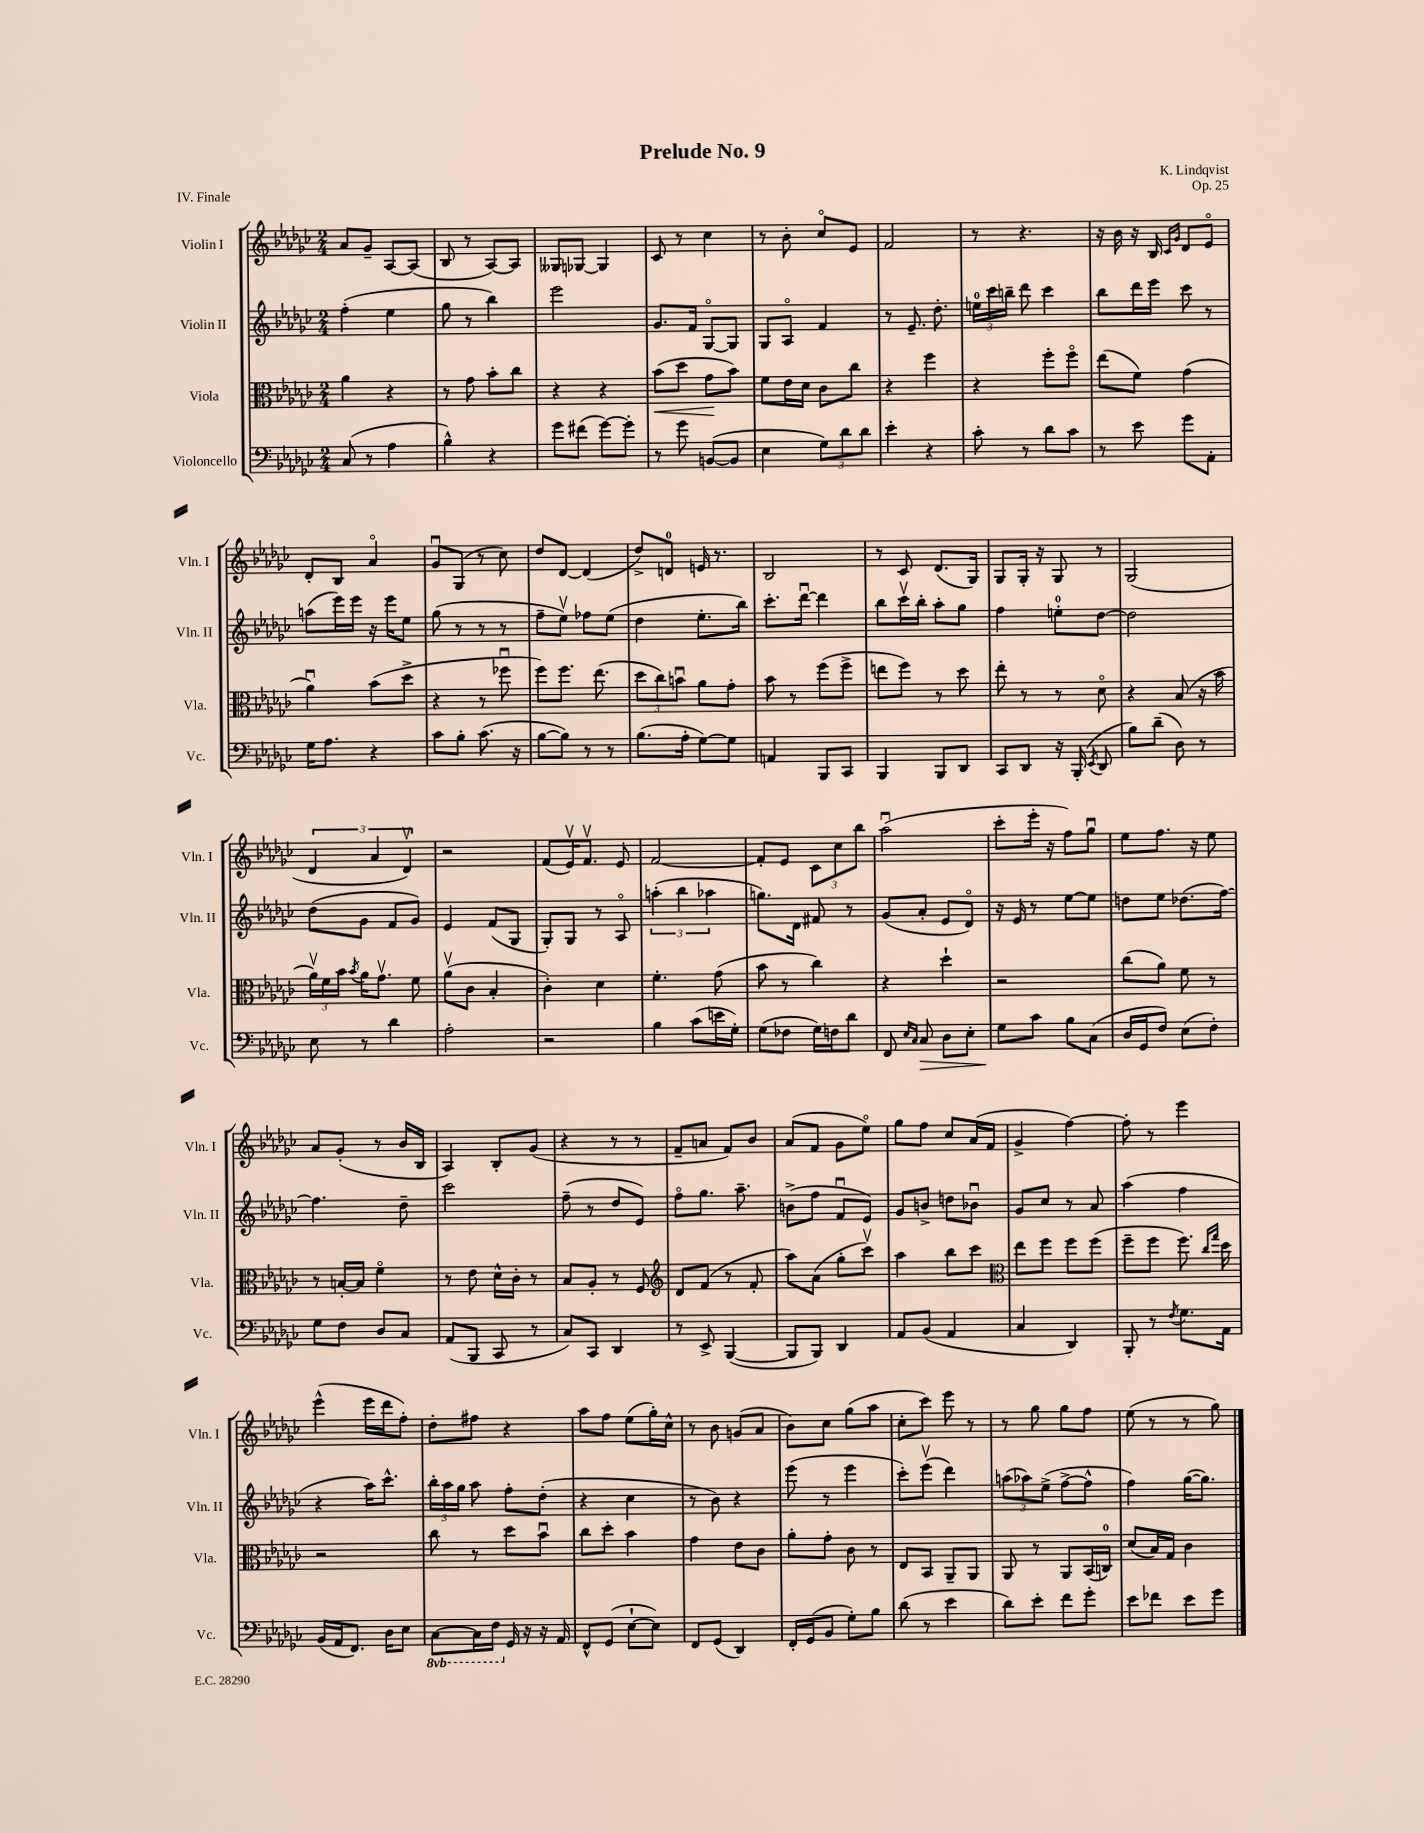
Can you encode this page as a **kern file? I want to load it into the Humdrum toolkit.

**kern	**kern	**kern	**kern
*staff4	*staff3	*staff2	*staff1
*clefF4	*clefC3	*clefG2	*clefG2
*k[b-e-a-d-g-c-]	*k[b-e-a-d-g-c-]	*k[b-e-a-d-g-c-]	*k[b-e-a-d-g-c-]
*M2/4	*M2/4	*M2/4	*M2/4
(8C-	4a-	(4ff'	8a-
8r	.	.	8g-~
4A-	4r	4ee-	[8A-
.	.	.	(8A-]
=	=	=	=
4B-^^)	8r	8gg-	8B-
.	8g-	8r	8r
4r	8b-'	4bb-)	[8A-)
.	8cc-	.	8A-]
=	=	=	=
8g-	4r	2eee-	8G--
(8f#	.	.	[8G-
[8g-)	4r	.	4G-]
8g-']	.	.	.
=	=	=	=
8r	(8b-	8.g-	8c-
8g-	8dd-	.	8r
.	.	16f	.
([8BB	8g-	[8G-o	4cc-
8BB]	8b-)	8G-]	.
=	=	=	=
4E-	8f	8G-	8r
.	16e-	8A-o	8b-'
.	16d-	.	.
12G-)	8c-	4f	8cc-o
12d-	.	.	.
.	8cc-	.	8e-
12d-	.	.	.
=	=	=	=
4e-'	4r	8r	2f
.	.	8.e-~	.
4r	4ff	.	.
.	.	8.dd-'	.
=	=	=	=
8c-'	4r	24ee	8r
.	.	24ccc-	.
.	.	24bb~	.
8r	.	8ddd-	4.r
8d-	8ff'	4ccc-	.
8c-	8ffo	.	.
=	=	=	=
8r	(8ee-	8bb-	16r
.	.	.	16b-
8e-	8f)	16ddd-	16r
.	.	16eee-	16B-
.	.	.	16qqc-
.	.	.	16qqg-
8g-	(4g-	8ccc-	8d-
8AA-'	.	8r	8e-o
=	=	=	=
16G-	4a-u)	(8aa	8d-'
8.A-	.	.	.
.	.	16eee-)	8B-
.	.	16eee-	.
4r	(8b-	16r	4a-o
.	.	16eee-	.
.	8dd-^	8ee-	.
=	=	=	=
8c-	4r	(8gg-	8g-u
8B-'	.	8r	(8G-
(8.c-	8r	8r	8r
.	8ff-u	8r	8cc-)
16r	.	.	.
=	=	=	=
[8B-	8ff)	8ff~	8dd-
8B-])	8.ff	8ee-v)	[8d-
8r	.	8ff-	(4d-]
.	(8.ee-	.	.
8r	.	(8ee-	.
=	=	=	=
(8.B-	12dd-	4dd-	8dd-^)
.	12cc-)	.	.
.	.	.	8d
.	12bu	.	.
16A-'	.	.	.
[8G-)	8a-	8.ee-'	16e
.	.	.	8.r
8G-]	8g-'	.	.
.	.	16bb-)	.
=	=	=	=
4AA	8b-	8.ccc-'	2B-
.	8r	.	.
.	.	[16ddd-u	.
8BBB-	(8ff	4ddd-]	.
8CC-	8ff^	.	.
=	=	=	=
4BBB-	8ee	8bb-	8r
.	8ff)	16ccc-v	8c-
.	.	16bb-'	.
8BBB-	8r	8aa-'	(8.d-
8DD-	8dd-	8gg-	.
.	.	.	16G-)
=	=	=	=
8CC-	8ee-'	4ff	8G-
8DD-	8r	.	16G-'
.	.	.	16r
16r	8r	8ee'	8G-
(16BBB-'	.	.	.
8qEE-	.	.	.
8DD-	8d-o	[8dd-	8r
=	=	=	=
8B-)	4r	2dd-]	(2G-
(8d-~	.	.	.
8D-)	(8B-	.	.
8r	16r	.	.
.	16b-	.	.
=	=	=	=
8E-	24a-v)	(8dd-	6d-
.	24f	.	.
.	24b-	.	.
.	8qb-	.	.
8r	16a-	8g-	.
.	.	.	6a-
.	8.g-v	.	.
4d-	.	8f	.
.	.	.	6d-v)
.	8f	8g-)	.
=	=	=	=
2A-'	(8a-v	4e-	2r
.	8c-	.	.
.	4B-'	(8f	.
.	.	8G-	.
=	=	=	=
2r	4c-')	8G-')	(8f
.	.	8G-	16e-v)
.	.	.	8.fv
.	4d-	8r	.
.	.	8A-o	8e-
=	=	=	=
4B-	4.f'	(6aa'	[2f
.	.	6bb-	.
(8c-	.	.	.
.	.	6aa-	.
16e	(8g-	.	.
16G-')	.	.	.
=	=	=	=
(8G-	8b-	8.gg)	8f']
8F-	8r	.	8e-
.	.	16d-	.
16G-)	4cc-)	8f#	12c-
16F	.	.	.
.	.	.	12cc-
8d-	.	8r	.
.	.	.	12bb-
=	=	=	=
8FF	4r	(8g-	(2aa-u
16qqE-	.	.	.
16qqC-	.	.	.
8C-	.	8a-'	.
8D-	4dd-`	8e-	.
8E-'	.	8d-o)	.
=	=	=	=
8G-	2r	16r	8ccc-'
.	.	16e-	.
8c-	.	8r	16eee-'
.	.	.	16r
8B-	.	[8ee-	8ff)
(8C-	.	8ee-]	8gg-u
=	=	=	=
16D-	(8cc-	8dd	8ee-
16GG-	.	.	.
8F)	8a-)	8ee-	8.ff
(8E-	8f	(8.dd-	.
.	.	.	16r
8F')	8r	.	8ee-
.	.	[16ff)	.
=	=	=	=
8G-	8r	4.ff]	8a-
8F	[16B'	.	(8g-'
.	16B]	.	.
8D-	4fo	.	8r
8C-	.	8dd-~	16b-
.	.	.	16B-
=	=	=	=
(8AA-	8r	2ccc-	4A-)
8BBB-	8e-	.	.
8CC-	16d-^^	.	8B-'
.	16c-'	.	.
8r	8r	.	(8g-
=	=	=	=
8C-)	8B-	(8ff~	4r
8CC-	8A-'	8r	.
4DD-	8r	8dd-	8r
.	8F	8e-)	8r
=	=	=	=
*	*clefG2	*	*
8r	8d-	8ffo	8f~
8EE-^	(8f	8.gg-	8a
([4BBB-	8r	.	8f)
.	.	8.aa-~	.
.	8f'	.	8b-
=	=	=	=
8BBB-]	8aa-)	(8b^	(8a-
8BBB-)	(8a-	8ff	8f
4DD-	8gg-'	8fu	8g-
.	8ccc-v)	8e-)	8ee-o)
=	=	=	=
8AA-	4aa-	8g-	8gg-
(8BB-	.	8b^	8ff
4AA-	8bb-	8dd	8cc-
.	8ccc-	8b-u	(16a-
.	.	.	16f
=	=	=	=
*	*clefC3	*	*
4C-	8ee-	8g-	4g-^
.	8ff	8cc-	.
4DD-)	8ff	8r	[4ff)
.	(8ff	8a-	.
=	=	=	=
8BBB-'	8ff~	(4aa-	8ff']
8r	8ff	.	8r
8qF	.	.	.
8.G-	8.ff)	4ff	4eee-
.	16qqcc-	.	.
.	16qqgg-	.	.
16AA-	16dd-	.	.
=	=	=	=
(16BB-	2r	4r	(4eee-^^
16AA-	.	.	.
8.FF)	.	.	.
.	.	16aa-)	16eee-
16D-	.	8.ccc-^^	16ddd-
8E-	.	.	8ff')
=	=	=	=
[8CC-	8cc-	24bb-'	8dd-'
.	.	24aa-	.
.	.	24gg-	.
16CC-]	8r	8aa-	8ff#
16FF	.	.	.
16GG-	8dd-	8ff'	4r
16r	.	.	.
16r	8b-u	(8dd-'	.
16AA-	.	.	.
=	=	=	=
8FF^^	8cc-	4r	8aa-
(8GG-	8dd-'	.	8ff
[8E-`	4b-	4cc-	(8ee-
8E-])	.	.	16gg-')
.	.	.	16cc-^^
=	=	=	=
8FF	4g-	8r	8r
(8GG-	.	8b-)	8b-
4DD-)	8e-	4r	(8g
.	8c-	.	8a-
=	=	=	=
16FF'	8a-'	(8eee-	8b-)
(16GG-	.	.	.
8BB-	8g-'	8r	8cc-
8G-')	8c-	4eee-	(8gg-
8B-	8r	.	8aa-
=	=	=	=
(8d-	8E-	8ccc-')	8cc-'
8r	8BB-	(8eee-v	8ccc-)
4e-	8AA-~	4ddd-)	8eee-
.	8AA-	.	8r
=	=	=	=
8d-)	8AA-	(12aa	8r
.	.	12aa-)	.
8e-'	8r	.	8gg-
.	.	(12ee-^	.
8f	8AA-	[8ff^	8gg-
8g-'	(16BB-	8ff^^]	8ff
.	16C)	.	.
=	=	=	=
8e-	(8d-	4ff)	(8ee-
8f-	16B-)	.	8r
.	16G-	.	.
8e-	4c-	([16gg-	8r
.	.	8.gg-])	.
8g-	.	.	8gg-)
==	==	==	==
*-	*-	*-	*-
